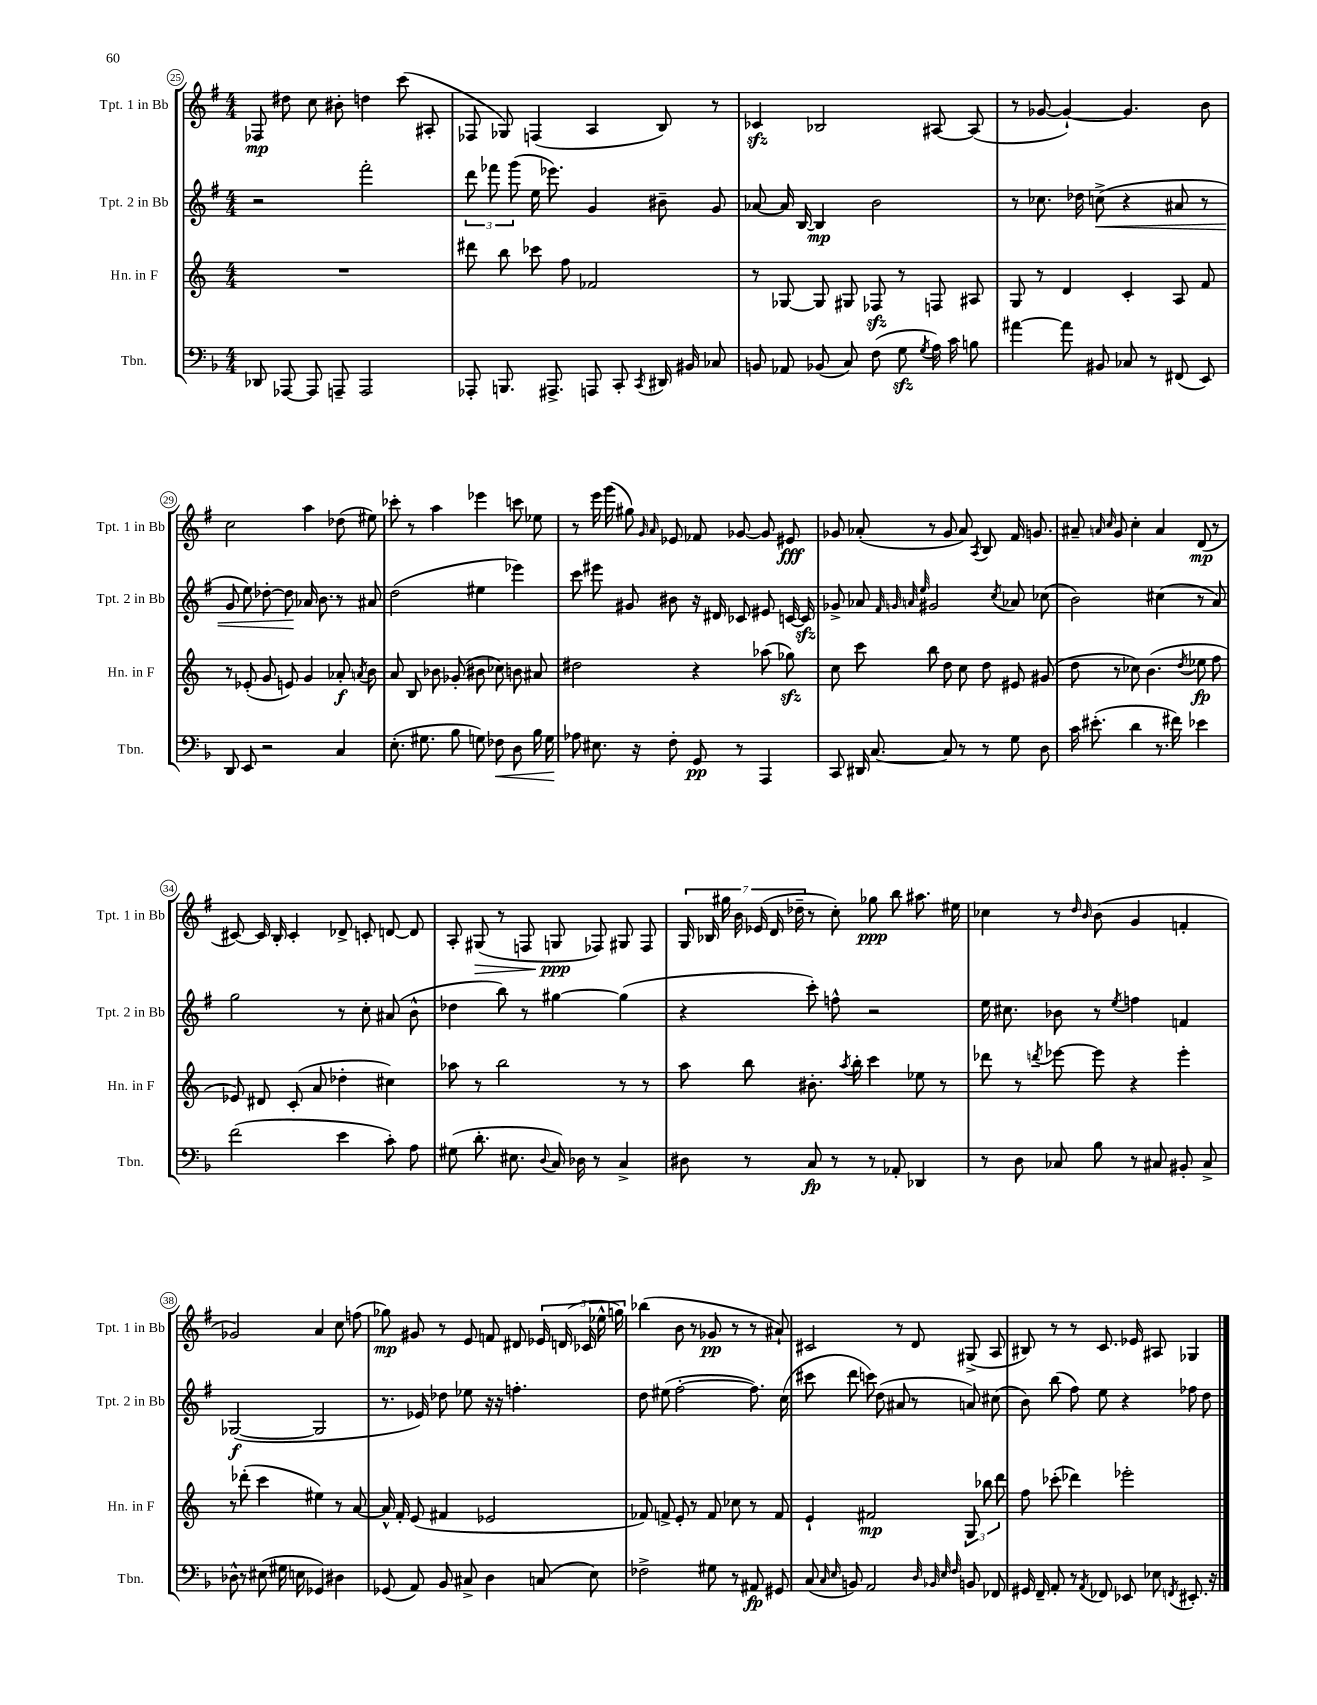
<<
\new StaffGroup <<
\new Staff = "s0" \with { instrumentName = "Tpt. 1 in Bb" shortInstrumentName = "Tpt. 1 in Bb" } {
    \clef treble \key g \major \numericTimeSignature \time 4/4
    \autoBeamOff fes8\mp dis''8 c''8 bis'8-. d''4 c'''8( ais8-. |
    fes8 ges8) f4( a4 b8) r8 |
    ces'4\sfz bes2 ais8~ ais8( |
    r8 ges'8~ ges'4~-!) ges'4. b'8 |
    c''2 a''4 des''8( eis''8) |
    ces'''8-. r8 a''4 ees'''4 c'''8 ees''8 |
    r8 e'''16 g'''16( gis''8) \grace { g'16 a'16 } ees'8 fes'8 ges'8~ ges'8 eis'8\fff |
    ges'8 aes'8-.( r8 ges'8 aes'8) \acciaccatura { a8 } b8 fis'16 g'8. |
    ais'8-- \grace { a'16 c''16 } g'8 c''4-. a'4 d'8\mp( r8 |
    cis'8~) cis'16 b16-. cis'4-. des'8-> c'8-. d'8~ d'8 |
    a8-. gis8\>( r8 f8 g8\ppp\! fes8) gis8 fes8 |
    \tuplet 7/4 { g16 bes16 gis''16 b'16 ees'16( d'16 des''16-- } r8 c''8-.) ges''8\ppp b''8 ais''8. eis''16 |
    ces''4 r8 \grace { d''16 b'16 } b'8( g'4 f'4-. |
    ges'2) a'4 c''8 f''8( |
    ges''8\mp) gis'8 r8 e'8 f'8 dis'8 \tuplet 5/4 { ees'16 d'16( ces'16 ees''16-^ g''16) } |
    bes''4( b'8 r8 ges'8\pp r8 r8 ais'8-!) |
    cis'2 r8 d'8 gis8->( a8 |
    bis8) r8 r8 c'8. ees'16 ais8 ges4 \bar "|." |
}
\new Staff = "s1" \with { instrumentName = "Tpt. 2 in Bb" shortInstrumentName = "Tpt. 2 in Bb" } {
    \clef treble \key g \major \numericTimeSignature \time 4/4
    \autoBeamOff r2 fis'''2-. |
    \tuplet 3/2 { d'''8 fes'''8 g'''8( } e''16 ees'''8.) g'4 bis'8-- g'8 |
    aes'8~ aes'16 b16~ b4\mp b'2 |
    r8 ces''8. des''16 c''8->\<( r4 ais'8 r8 |
    g'8 e''8) des''8~-. des''8\! aes'16 b'8. r8 ais'8 |
    d''2( eis''4 ees'''4) |
    c'''8 eis'''8 gis'8 bis'8 r16 dis'16 ces'8 eis'8 c'16~ c'16\sfz |
    ges'8-> aes'8 \grace { fis'32 g'32 a'32 e''32 } gis'2 \acciaccatura { c''8 } aes'8 ces''8( |
    b'2) cis''4( r8 a'8) |
    g''2 r8 c''8-. ais'8( b'8-^ |
    des''4 b''8) r8 gis''4~ gis''4( |
    r4 c'''8-.) f''8-^ r2 |
    e''16 cis''8. bes'8 r8 \acciaccatura { e''8 } f''4 f'4 |
    ges2~\f( ges2 |
    r8. ees'16) des''8 ees''8 r16 r16 f''4.-. |
    d''8 eis''8( fis''2~-. fis''8.) c''16( |
    cis'''8 d'''8 c'''8) d''8( ais'8 r8 a'8) cis''8( |
    b'8) b''8( fis''8) e''8 r4 fes''8 d''8 \bar "|." |
}
\new Staff = "s2" \with { instrumentName = "Hn. in F" shortInstrumentName = "Hn. in F" } {
    \clef treble \key c \major \numericTimeSignature \time 4/4
    \autoBeamOff R1 |
    dis'''8 b''8 ces'''8 f''8 fes'2 |
    r8 ges8~ ges8 gis8 fes8\sfz r8 f8 ais8 |
    g8 r8 d'4 c'4-. a8 f'8 |
    r8 ees'8-.( g'8 e'8) g'4 aes'8-.\f \acciaccatura { a'8 } b'8 |
    a'8 b8 bes'8 ges'8-.( bis'8 ces''8) b'8 ais'8 |
    dis''2 r4 aes''8( ges''8\sfz) |
    c''8 c'''8 b''8 d''8 c''8 d''8 eis'8 gis'8( |
    d''8 r8 ces''8) b'4.( \acciaccatura { d''8 } ees''8\fp f''8 |
    ees'8) dis'8 c'8-.( a'8 des''4-. cis''4) |
    aes''8 r8 b''2 r8 r8 |
    a''8 b''8 bis'8.-. \acciaccatura { a''8 } b''16-. c'''4 ees''8 r8 |
    des'''8 r8 \acciaccatura { d'''8 } ees'''8~ ees'''8 r4 ees'''4-. |
    r8 des'''8-.( c'''4 eis''4) r8 a'8~ |
    a'16-^ f'16-. e'8( fis'4 ees'2 |
    fes'8) f'8-> e'8-. r8 f'8 ces''8 r8 f'8 |
    e'4-! fis'2\mp \tuplet 3/2 { g8 bes''8 d'''8 } |
    f''8 ces'''8-.( des'''4) ees'''2-. \bar "|." |
}
\new Staff = "s3" \with { instrumentName = "Tbn." shortInstrumentName = "Tbn." } {
    \clef bass \key f \major \numericTimeSignature \time 4/4
    \autoBeamOff des,8 aes,,8~ aes,,8 a,,8-- a,,2 |
    aes,,8-. b,,8. ais,,8.-> a,,8 c,8-. \acciaccatura { c,8 } dis,16 bis,16 ces8 |
    b,8 aes,8 bes,8( c8) f8( g8\sfz \acciaccatura { g8 } a16) c'16 b8 |
    ais'4~ ais'8 bis,8 ces8 r8 fis,8( e,8) |
    d,8 e,8 r2 c4 |
    e8.-.( gis8. bes8 g8) fes8\< d8 bes16 g16\! |
    aes8 eis8. r16 f8-. g,8\pp r8 a,,4 |
    c,8 dis,16 c8.~ c8 r8 r8 g8 d8 |
    c'16 eis'8.-.( d'4 r8. fis'16) ees'4 |
    f'2( e'4 c'8-.) a8 |
    gis8( d'8.-. eis8. \appoggiatura { d8 } c16) des16 r8 c4-> |
    dis8 r8 c8\fp r8 r8 aes,8-. des,4 |
    r8 d8 ces8 bes8 r8 cis8 bis,8-. cis8-> |
    des8-^ r8 eis8( gis16 e16 ges,4) dis4 |
    ges,8( a,8) bes,8 cis8-> d4 c8( e8) |
    fes2-> gis8 r8 ais,8\fp gis,8 |
    c8( \grace { c16 e16 } b,8) a,2 \grace { d32 bes,32 e32 f32 } b,8 fes,8 |
    gis,16 f,16-- a,8-. r8 \acciaccatura { a,8 } fes,8 ees,8 ees8 \acciaccatura { f,8 } eis,8.-. r16 \bar "|." |
}
>>
>>
\layout { \context { \Score currentBarNumber = #25 \override BarNumber.stencil = #(make-stencil-circler 0.1 0.3 ly:text-interface::print) } }
